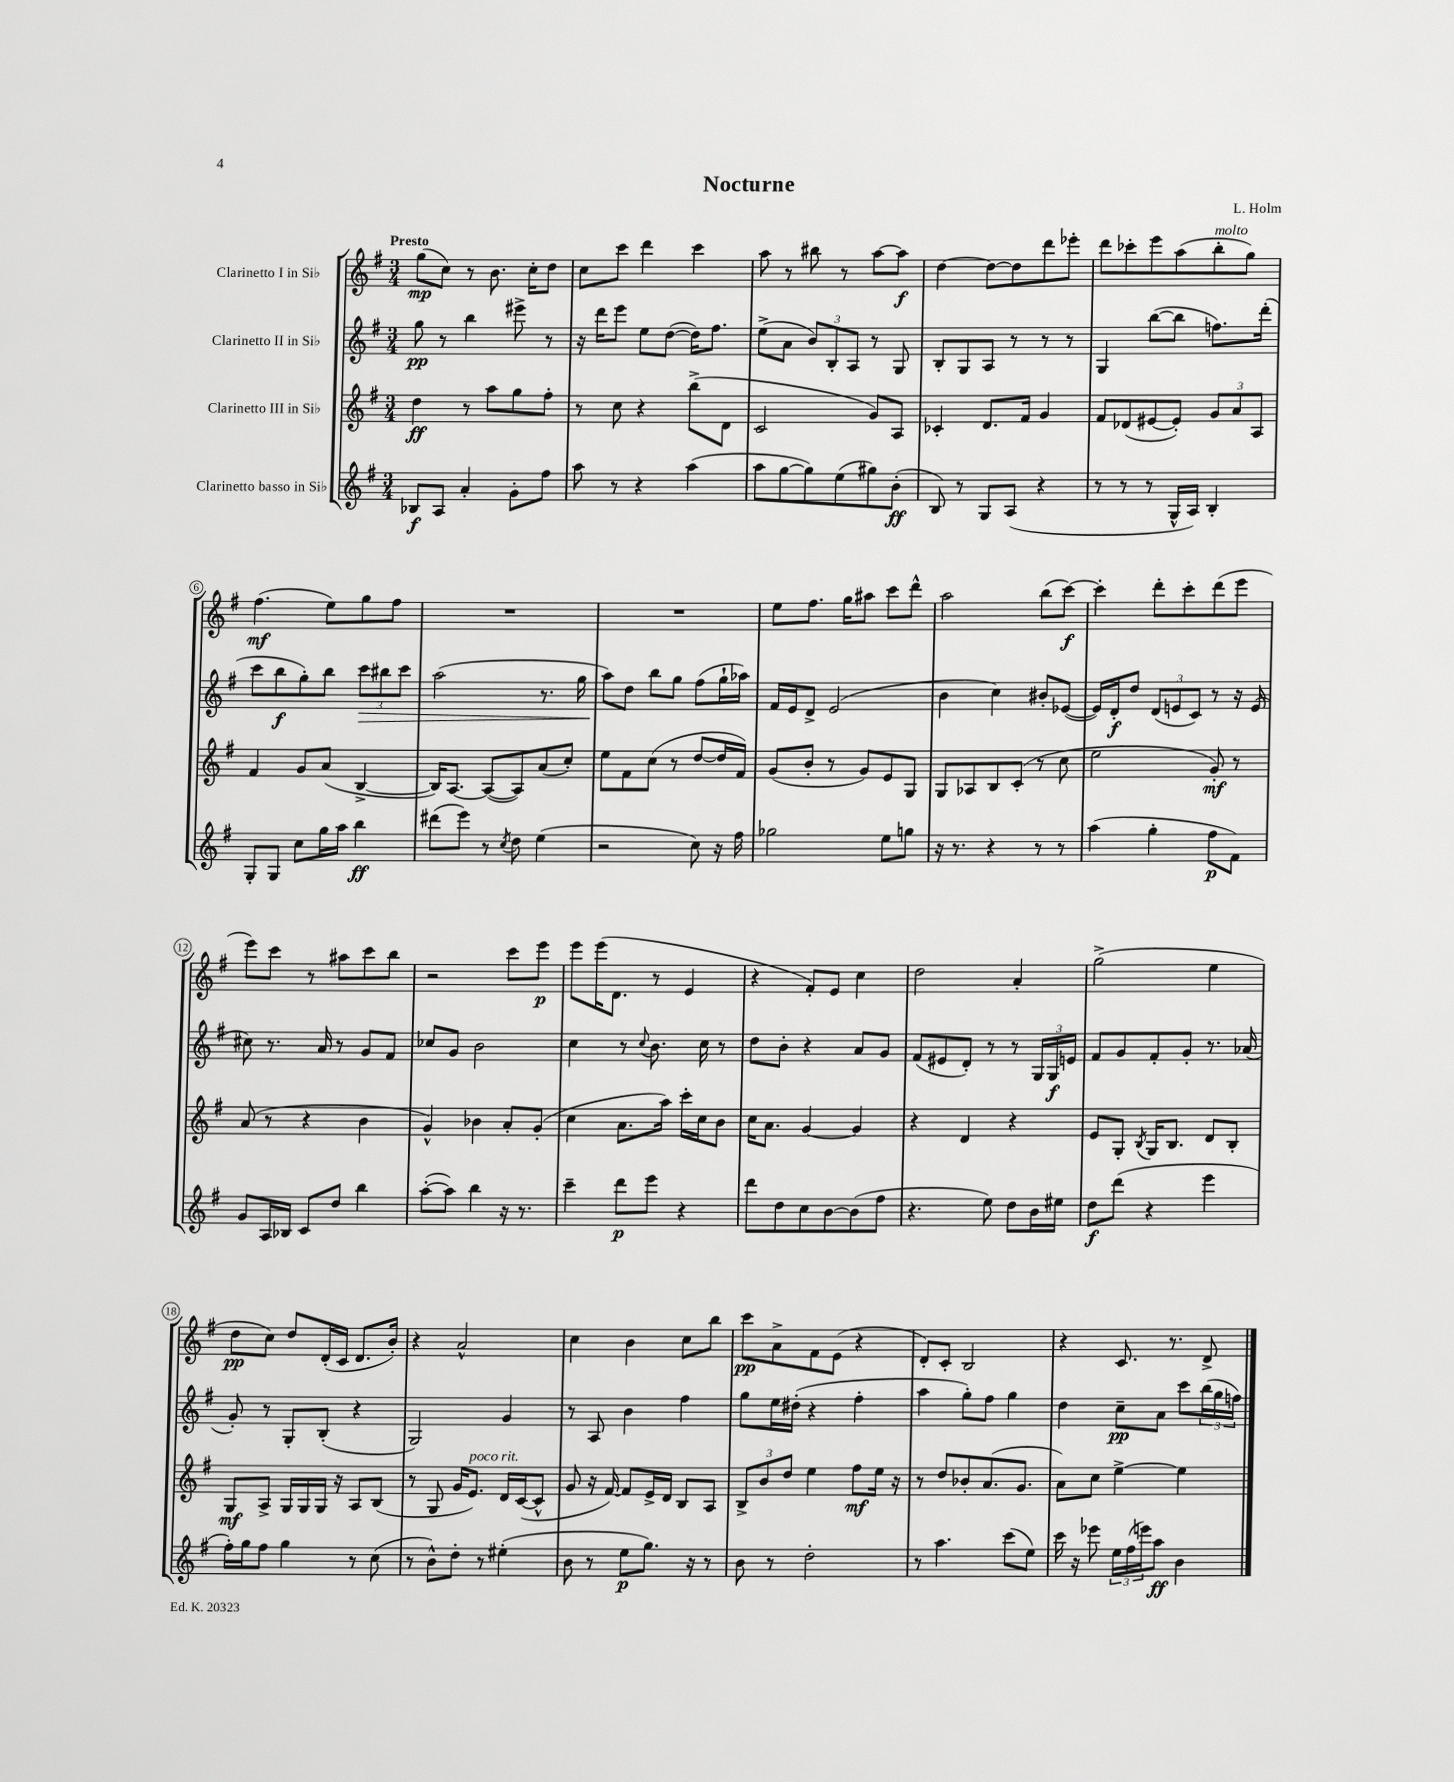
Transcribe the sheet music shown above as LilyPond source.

\header { title = "Nocturne" composer = "L. Holm" }
<<
\new StaffGroup <<
\new Staff = "s0" \with { instrumentName = "Clarinetto I in Sib" } {
    \clef treble \key g \major \numericTimeSignature \time 3/4 \tempo "Presto"
    g''8\mp( c''8) r8 b'8. c''16-. d''8 |
    c''8 c'''8 d'''4 c'''4 |
    a''8 r8 bis''8 r8 a''8~ a''8\f |
    d''4~ d''8~ d''8 d'''8 ees'''8-. |
    d'''8 ces'''8-. e'''8 a''8( b''8-.^\markup { \italic "molto" } g''8) |
    fis''4.\mf( e''8) g''8 fis''8 |
    R2. |
    R2. |
    e''8 fis''8. g''16 ais''8 c'''8 d'''8-^ |
    a''2 b''8( c'''8~\f) |
    c'''4-. d'''8-. c'''8-. d'''8( e'''8 |
    e'''8) c'''8 r8 ais''8 c'''8 b''8 |
    r2 c'''8 e'''8\p |
    e'''8 e'''16( d'8. r8 e'4 |
    r4 fis'8-.) e'8 c''4 |
    d''2 a'4-. |
    g''2->( e''4 |
    d''8\pp c''8) d''8 d'16-.( c'16 d'8. b'16-.) |
    r4 a'2-^ |
    c''4 b'4 c''8 b''8 |
    c'''8\pp a'8-> fis'8 e'8( r4 |
    d'8-.) c'8-. b2 |
    r4 c'8. r8. d'8-> \bar "|." |
}
\new Staff = "s1" \with { instrumentName = "Clarinetto II in Sib" } {
    \clef treble \key g \major \numericTimeSignature \time 3/4
    g''8\pp r8 b''4 eis'''8-> r8 |
    r16 d'''16 e'''8 e''8 d''8~( d''16) fis''8. |
    e''8->( a'8 \tuplet 3/2 { b'8) b8-. a8 } r8 g8 |
    b8-. g8 a8 r8 r8 r8 |
    g4 b''8~( b''8 f''8.) d'''16-.( |
    c'''8 b''8\f g''8-.) b''8 \tuplet 3/2 { c'''8\> bis''8 c'''8 } |
    a''2( r8. g''16 |
    a''8\!) d''8 b''8 g''8 fis''8( g''16-! aes''16) |
    fis'16 e'16 d'8-> e'2( |
    b'4 c''4) bis'8-. ees'8~( |
    ees'16) d'16-.\f d''8 \tuplet 3/2 { d'8( e'8 c'8) } r8 r16 e'16( |
    cis''8) r8. a'16 r8 g'8 fis'8 |
    ces''8 g'8 b'2 |
    c''4 r8 \appoggiatura { c''8 } b'8. c''16 r8 |
    d''8 b'8-. r4 a'8 g'8 |
    fis'8( eis'8 d'8-.) r8 r8 \tuplet 3/2 { g16 g16\f e'16 } |
    fis'8 g'8 fis'8-. g'8-. r8. aes'16( |
    g'8-.) r8 g8-. b8-.( r4 |
    g2) g'4 |
    r8 a8 b'4 fis''4 |
    g''8 e''16 dis''16-.( r4 fis''4-. |
    a''4 g''8-.) fis''8 g''4 |
    d''4 c''8--\pp a'8 c'''8 \tuplet 3/2 { b''16( g''16 f''16) } \bar "|." |
}
\new Staff = "s2" \with { instrumentName = "Clarinetto III in Sib" } {
    \clef treble \key g \major \numericTimeSignature \time 3/4
    d''4\ff r8 a''8 g''8 fis''8-. |
    r8 c''8 r4 b''8->( d'8 |
    c'2 g'8) a8 |
    ces'4-. d'8. fis'16 g'4 |
    fis'8 des'8( eis'8~ eis'8-.) \tuplet 3/2 { g'8 a'8 a8 } |
    fis'4 g'8 a'8( b4~-> |
    b16) a8.~ a8~( a8) a'8( c''8-.) |
    e''8 fis'8 c''8( r8 d''8~ d''16 fis'16) |
    g'8( b'8-. r8 g'8) e'8 g8 |
    g8 aes8 b8 c'8-.( r8 c''8 |
    e''2 g'8-.\mf) r8 |
    a'8( r8 r4 b'4 |
    g'4-^) bes'4 a'8-. g'8-.( |
    c''4 a'8. a''16) c'''16-. c''16 b'8 |
    c''16 a'8. g'4~ g'4 |
    r4 d'4 r4 |
    e'8 g8-. \acciaccatura { b8 } g16 b8. d'8 b8-. |
    g8\mf a8-> g16 g16 g16 r16 a8 b8( |
    r8 g8 g'16 e'8.^\markup { \italic "poco rit." }) d'16 c'16~( c'8-^ |
    g'8 r16 fis'16~) fis'8 e'16-> d'16 b8 a8 |
    \tuplet 3/2 { b8-> b'8 d''8 } e''4 fis''8\mf e''16 r16 |
    r8 d''8 bes'8-. a'8.( g'8. |
    a'8) c''8 e''4~-> e''4 \bar "|." |
}
\new Staff = "s3" \with { instrumentName = "Clarinetto basso in Sib" } {
    \clef treble \key g \major \numericTimeSignature \time 3/4
    bes8\f a8 a'4-. g'8-. fis''8 |
    a''8 r8 r4 a''4( |
    a''8 g''8~ g''8) e''8( gis''8) b'8-.\ff( |
    b8) r8 g8 a8( r4 |
    r8 r8 r8 g16-^ a16) b4-. |
    g8-. g8 c''8 g''16 a''16 b''4\ff |
    dis'''8( e'''8) r8 \acciaccatura { c''8 } d''8 e''4( |
    r2 c''8) r16 fis''16 |
    ges''2 e''8 g''8 |
    r16 r8. r4 r8 r8 |
    a''4( g''4-. fis''8\p fis'8) |
    g'8 a16 bes16 c'8 d''8 b''4 |
    a''8~-.( a''8) b''4 r16 r8. |
    c'''4-- d'''8\p e'''8 r4 |
    d'''8 d''8 c''8 b'8~ b'8( fis''8 |
    r4. e''8) d''8 b'16 eis''16 |
    d''8\f d'''8( r4 e'''4 |
    fis''16-.) g''16 fis''8 g''4 r8 c''8( |
    r8 b'8-^) d''8-. r8 eis''4-.( |
    b'8 r8 e''8\p g''8.) r16 r8 |
    b'8 r8 d''2-. |
    r8 a''4. c'''8( e''8) |
    c'''16 r16 ees'''8 \tuplet 3/2 { e''16 fis''16( e'''16) } a''8\ff b'4 \bar "|." |
}
>>
>>
\layout { \context { \Score \override BarNumber.stencil = #(make-stencil-circler 0.1 0.3 ly:text-interface::print) } }
